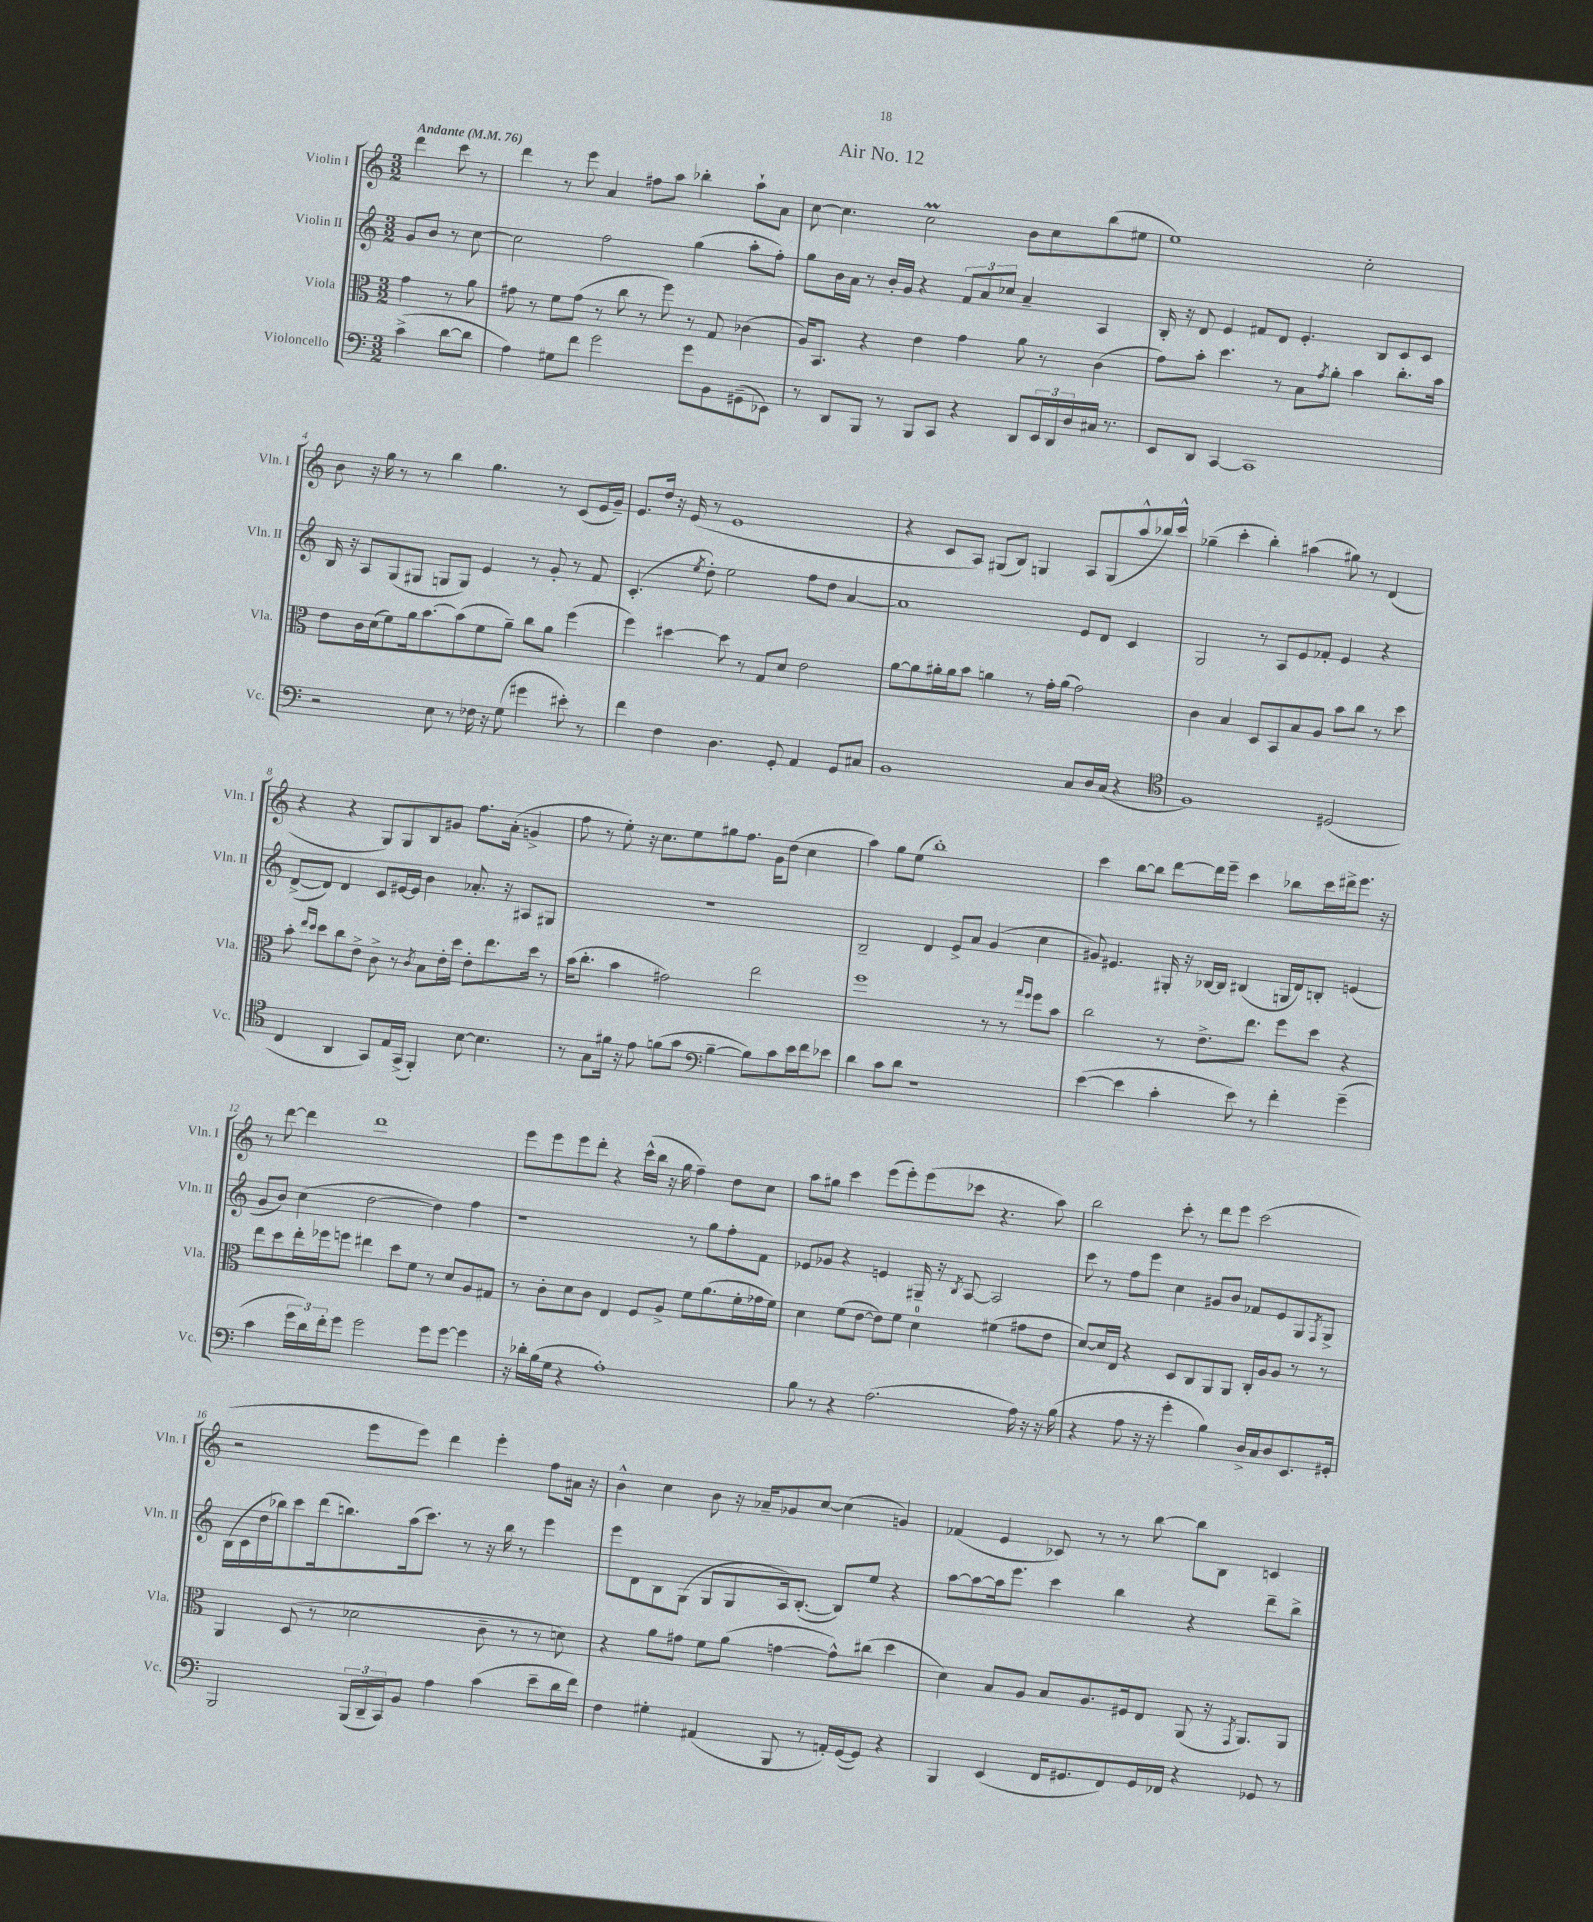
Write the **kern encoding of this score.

**kern	**kern	**kern	**kern
*staff4	*staff3	*staff2	*staff1
*clefF4	*clefC3	*clefG2	*clefG2
*k[]	*k[]	*k[]	*k[]
*M3/2	*M3/2	*M3/2	*M3/2
*MM76	*MM76	*MM76	*MM76
(4c^\	4g\	8g/L	4ddd\
.	.	8b/J	.
[8d\L	8r	8r	8ccc\
8d\]J	8a\	[8cc\	8r
=	=	=	=
4A\)	8g#\	2cc\]	4ddd\
.	8r	.	.
8G#\L	8f\L	.	8r
8f\J	(8g#\J	.	8eee\
2g\	8r	2ff\	4a/
.	8cc\	.	.
.	8r	.	8ff#\L
.	8ff\)	.	8aa\J
8g\L	8r	(4gg\	4bb-'\
8BB\	8G/	.	.
(8GG#~\	(4c-\	8aa'\L	8aa`\L
8EE-\J)	.	8ff'\J)	8a\J
=	=	=	=
8r	16A/LK)	8gg\L	[8cc\
.	8.BB/J	.	.
8DD/L	.	16b\L	4.cc\]
.	.	16a\JJ	.
8BBB/J	4r	8r	.
8r	.	16b'/LL	.
.	.	16g/JJ	.
8BBB/L	4e\	4r	2cc\
8CC/J	.	.	.
4r	4g\	12f/L	.
.	.	12a/	.
.	.	12cc-/J	.
8DD/L	8a\	4a~/	8b\L
24EE/L	8r	.	8cc\
24DD/	.	.	.
24D/	.	.	.
16C#/JJ	(4c\	4A/	(8bb\
8.r	.	.	.
.	.	.	8ee#\J
=	=	=	=
8EE/L	8g\L)	16B'/	1ee)
.	.	16r	.
8DD/J	8b'\J	8d/	.
[4CC/	4.dd\	4e/	.
1CC]	.	8f#/L	.
.	8r	8d/J	.
.	8B\L	4.e'/	.
.	8qg/	.	.
.	8a'\J	.	.
.	4b\	.	2cc'\
.	.	8B/L	.
.	8.cc'\L	8c/	.
.	.	8c/J	.
.	16b\Jk	.	.
=	=	=	=
2r	8e\L	16B/	8b\
.	.	16r	.
.	16c\L	8A/L	16r
.	(16d\J	.	16gg\
.	8f\)	(8G/	8r
.	16a\k	8G#/J	8r
.	[8.b\	.	.
8E\	.	8G/L	4bb\
8r	(8b\]	8G/J)	.
16F-\	8f\	4e/	4.gg\
16r	.	.	.
(8G\	8a~\J)	.	.
4g#\	8cc\L	8r	.
.	8a\J	8g'/	8r
8e#'\)	(4ff\	8r	(8c/L
8r	.	8f/	16e/L
.	.	.	16g~/JJ)
=	=	=	=
4f\	4ff\)	(4.c'/	8.e/L
.	.	.	16dd/Jk
4F\	[4dd#\	.	16r
.	.	.	(16e/
.	.	8qee/	.
.	.	8dd'\)	8r
4.D\	8dd#\]	2ee\	1e
.	8r	.	.
.	8G/L	.	.
8GG'/	8d/J	.	.
4AA/	2e\	8ff\L	.
.	.	8dd\J	.
8GG/L	.	[4a/	.
8C#/J	.	.	.
=	=	=	=
1BB	[8a\L	1a]	4r
.	8a\]	.	.
.	16a#'\L	.	8c/L
.	16a#\J	.	.
.	8b\J	.	8A/J)
.	4a\	.	(8G#/L
.	.	.	8B/J)
.	8r	.	4G/
.	16g'\LL	.	.
.	(16a\JJ	.	.
8C/L	2g\)	8e/L	8A/L
16D/L	.	8d/J	(8G/
(16C/JJ	.	.	.
4r	.	4c/	8aa^^/
.	.	.	16bb-/L)
.	.	.	16ccc^^/JJ
=	=	=	=
*clefC4	*	*	*
1F)	4c\	2G/	(4gg-~\
.	4B/	.	4ccc'\
.	8D/L	8r	4bb'\)
.	8BB/	8A/L	.
.	8B/	8e/	(4aa#\
.	8A/J	8f-'/J	.
(2D#/	8b\L	4e/	8gg#\)
.	8cc\J	.	8r
.	8r	4r	(4d/
.	8dd\	.	.
=	=	=	=
4C/	8b'\	([8d^/L	4r
.	16qqee/LL	.	.
.	16qqdd/JJ	.	.
.	8dd\L	8d/]J)	.
4AA/	8cc\	4d/	4r
.	8e^\J	.	.
8GG/L)	8c^\	8c/L	8G/L)
16E/L	8r	[16e#/L	8G/
(16GG^/JJ	.	16e#/]JJ	.
.	8qc/	.	.
4FF'/)	8B\L	4b\	8B/
.	16e'\L	.	8g#/J
.	16dd\JJ	.	.
[8B\	8e'\L	8.a-'/	8.ff\L
4.B\]	8.ee\	.	.
.	.	16r	(16a'\Jk
.	.	8A#/L	4g^/
.	16dd\Jk	.	.
.	8r	8G#/J	.
=	=	=	=
8r	(16b\LK	1.r	8ff\
.	8.cc'\J	.	.
8G\L	.	.	8r
16f#\Jk	4b\	.	8ee'\)
16r	.	.	.
8e\	.	.	16r
.	.	.	8.cc\L
(8f\L	2g#\)	.	.
8g\J	.	.	8ee\
*clefF4	*	*	*
[4B~\	.	.	8gg#\
.	.	.	8.ff\J
8B\]L)	2ee\	.	.
.	.	.	16g\LK
8c\	.	.	(8dd\J
16e\L	.	.	4cc\
16f\J	.	.	.
8e-\J	.	.	.
=	=	=	=
4d\	1ff	2B~/	4aa\)
8c\L	.	.	8gg\L
8d\J	.	.	(8ee\J
1r	.	4d/	1bb')
.	.	8e^/L	.
.	.	8a/J	.
.	8r	(4g/	.
.	8r	.	.
.	16qqgg/LL	.	.
.	16qqff/JJ	.	.
.	8ff\L	4cc\	.
.	8b\J	.	.
=	=	=	=
([4e\	2cc\	8g#/)	4ccc\
.	.	4.e#/	.
4e\]	.	.	[8bb\L
.	.	.	8bb\]J
4c'\	8r	16G#'/	[8ddd\L
.	.	16r	.
.	8.e^\L	[16B-/LL	16ddd\]L
.	.	16B-/]JJ	16eee~\JJ
8e\)	.	(4B#/	4ccc\
.	8.ee\J	.	.
8r	.	.	.
4f'\	8ff\L	16G/LL	8bb-\L
.	.	16d/J)	.
.	8dd\J	8B'/J	16ccc\L
.	.	.	16ddd#^\J
(4g~\	4r	(4e/	8.eee\J
.	.	.	16r
=	=	=	=
4c\	8ee\L	8g/L	8r
.	8dd\	8b/J)	[8ddd\
24g\LL	16ee'\L	(4cc\	4ddd\]
24d\)	.	.	.
.	16ff-\J	.	.
24f'\J	.	.	.
8g\J	8ff\J	.	.
2g\	4ee#\	[2dd\	1ddd
.	8dd\L	.	.
.	8f\J	.	.
8g\L	8r	4dd\])	.
[8g\J	8d/L	.	.
4g\]	8A/	4ff\	.
.	8G#/J	.	.
=	=	=	=
16r	8r	1r	8eee\L
16d-'\LL	.	.	.
(16B\	8c'\L	.	8eee\
16G\JJ	.	.	.
4r	8d\	.	8eee\
.	8c\J	.	8ddd'\J
1A')	4E/	.	4r
.	8F/L	.	(16ccc^^\LL
.	.	.	16bb\JJ
.	8A^/J	.	16r
.	.	.	16gg\
.	8f\L	8r	4ff~\)
.	(8.a\	8gg\L	.
.	.	8ff'\	8dd\L
.	16f'\L	.	.
.	16g-\	8f\J	8cc\J
.	16f\JJ)	.	.
=	=	=	=
8B\	4d\	8e-/L	8aa\L
8r	.	8g-/J	8gg#\J
4r	(8f\L	4r	4ccc\
.	[8e\J	.	.
(2.A\	8e\]L)	4e/	(8eee\L
.	8f\J	.	8eee'\)
.	4d\	16G#~/	(8eee\
.	.	16r	.
.	.	8qB/	.
.	.	[8A/	8ccc-\J
.	(4f#\	2A/]	4.r
16A\)	8g#\L	.	.
16r	.	.	.
16r	8e\J	.	8aa\)
(16B\	.	.	.
=	=	=	=
4r	[8d/L)	8ccc\	2bb\
.	16d/]L	8r	.
.	16E/JJ	.	.
8A\	4r	8ff\L	.
16r	.	8eee\J	.
16r	.	.	.
4g'\	8D/L	4cc\	8ccc'\
.	8C/	.	8r
4B\)	8AA/	8g#/L	8ddd\L
.	8AA/J	8b/J	8eee\J
16D^/LL	16C'/LL	8f-/L	(2ccc\
16C/J	16A/J	.	.
8D/	8A/J	8e/	.
8.EE/	8r	8G/	.
.	.	8qF/	.
.	8r	8G^/J	.
16GG#'/Jk	.	.	.
=	=	=	=
2BBB/	4AA/	(16B\LL	2r
.	.	16c\	.
.	.	16dd\	.
.	.	16bb-\J)	.
.	(8D/	8ccc\	.
.	8r	(16ddd\k	.
.	.	8.bb\)	.
(24BBB/LL	2d-\	.	8eee\L
24DD~/	.	.	.
24CC/J)	.	.	.
8BB/J	.	(16aa\k	8eee\J)
.	.	8.ccc\J)	.
4A\	.	.	4ddd\
.	.	8r	.
(4c\	8c~\	16r	4eee'\
.	.	16bb\	.
.	8r	8r	.
8e~\L	8r	4eee\	8ff\L
16d\L	8d\)	.	16a#\Jk
16f\JJ)	.	.	16r
=	=	=	=
4F\	4r	8eee\L	4b^^\
.	.	8d\	.
4G#'\	8a\L	8B\	4cc\
.	8g#\J	(8G\J	.
(4AA#/	8f\L	8G/L	8b\
.	(8a\J	8G/	16r
.	.	.	16a-~/LK
8BBB/	[4g\	16A/k)	8g-/
.	.	([8.B'/J	.
8r	.	.	[8cc/J
16AA'/LL)	8g^^\]L)	8B/]L)	(4cc\]
([16GG/J	.	.	.
8GG/]J)	(8cc#\J	8ee/J	.
4r	4dd\	4r	4g/)
=	=	=	=
4BBB/	4d\)	[8aa\L	(4f-/
.	.	8aa\_	.
(4EE/	8B/L	16aa\]k	4e/
.	.	8.eee\J	.
.	8A/J	.	.
16FF/LK	8B/L	4ccc\	8c-/)
8.GG#/	.	.	.
.	8.A/	.	8r
8FF/)	.	4bb\	8r
.	16F#/k	.	.
16GG#/L	8E/J	.	[8bb\
16FF-/JJ	.	.	.
4r	(8AA/	4r	8bb\]L
.	16r	.	8B\J
.	8qGG/	.	.
.	8.AA/L)	.	.
8GG-/	.	8ddd~\L	4c/
8r	8AA/J	8bb^\J	.
==	==	==	==
*-	*-	*-	*-
